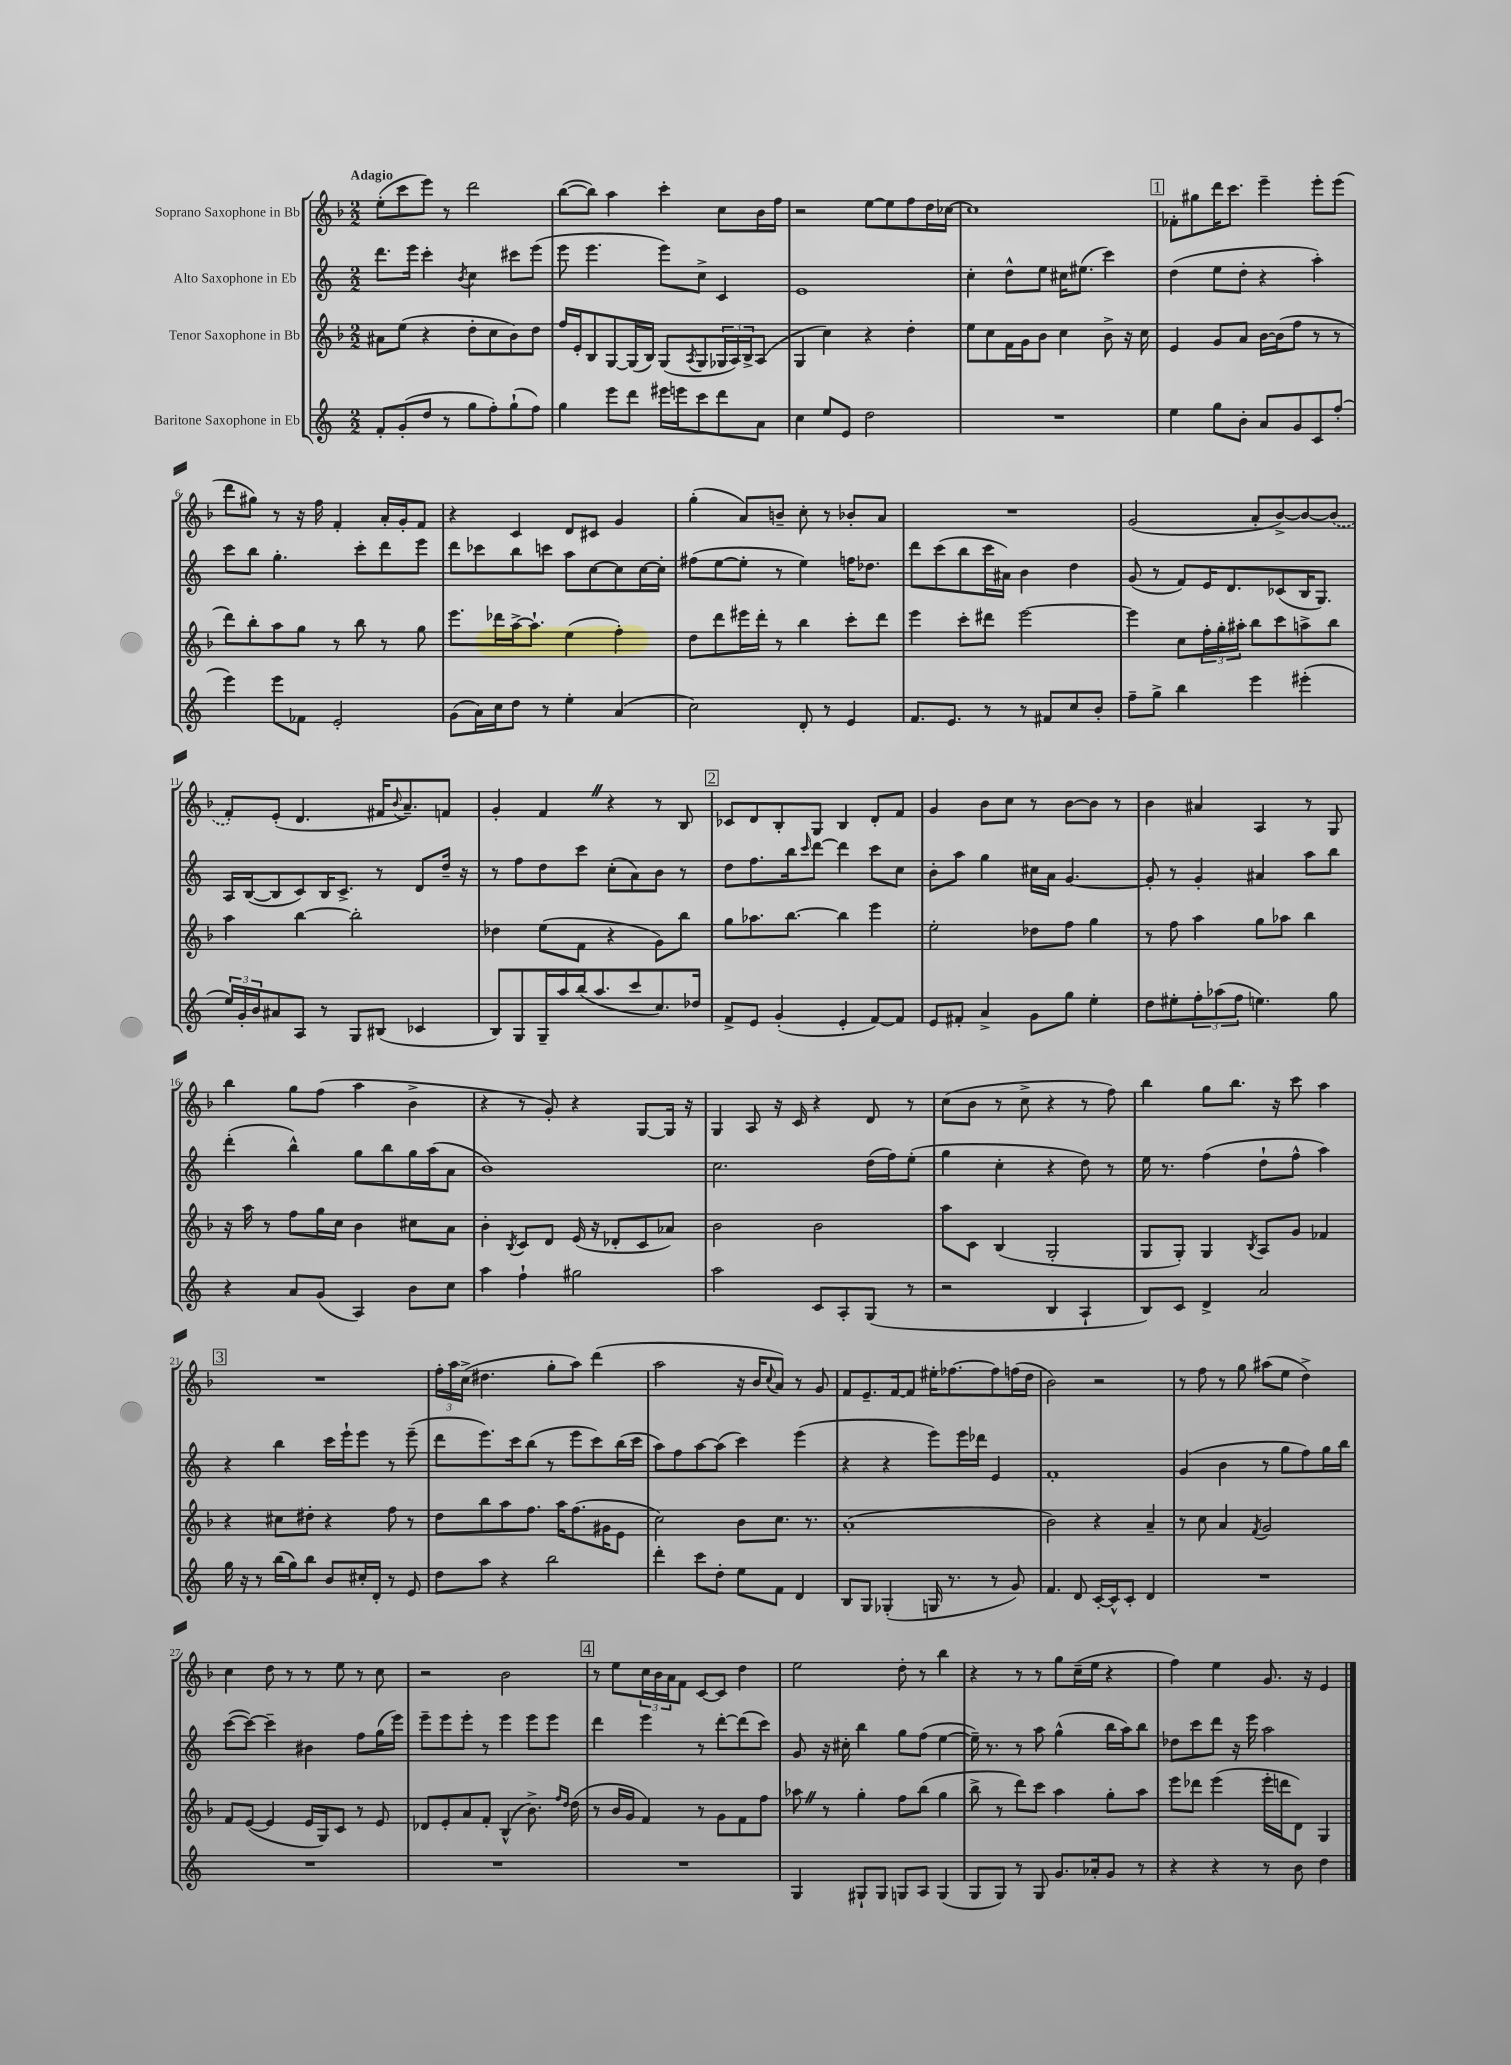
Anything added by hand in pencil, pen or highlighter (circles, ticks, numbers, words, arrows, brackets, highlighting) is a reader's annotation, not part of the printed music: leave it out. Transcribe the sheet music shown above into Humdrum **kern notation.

**kern	**kern	**kern	**kern
*part4	*part3	*part2	*part1
*staff4	*staff3	*staff2	*staff1
*I"Baritone Saxophone in Eb	*I"Tenor Saxophone in Bb	*I"Alto Saxophone in Eb	*I"Soprano Saxophone in Bb
*clefG2	*clefG2	*clefG2	*clefG2
*k[]	*k[b-]	*k[]	*k[b-]
*M2/2	*M2/2	*M2/2	*M2/2
=1	=1	=1	=1
!	!	!	!LO:TX:a:B:t=Adagio
8f'/L	8a#X\L	8.ddd\L	(8ee'\L
(8g'/	(8ee\J	.	8ccc\
.	.	16eee\Jk	.
8dd/J	4r	4ccc'\	8eee\J)
8r	.	.	8r
.	.	8qb/	.
8gg\L	8dd'\L	4cc\	2ddd\
8ff'\)	8cc\	.	.
(8gg`\	8b-\)	8ccc#X\L	.
8ff\J)	8dd\J	(8eee\J	.
=2	=2	=2	=2
4gg\	16ff/LL	8eee\	([8bb-\L
.	16e'/J	.	.
.	8B-/	4.eee\	8bb-\J])
8eee\L	[8G/	.	4aa\
8ddd\J	(16G/L]	.	.
.	16B-/JJ)	.	.
16eee#X\LL	(8G/L	8eee\L)	4ccc'\
16eeen\J	.	.	.
.	8qA/	.	.
8ccc\	8G/	8cc^\J	.
8ddd\	24G-X/L	4c/	8cc\L
.	24A/)	.	.
.	24B-^/J	.	.
8a\J	(8A/J	.	16b-\L
.	.	.	16ff\JJ
=3	=3	=3	=3
4cc\	4G/	1e	2r
8ee/L	4cc\)	.	.
8e/J	.	.	.
2dd\	4r	.	[8ee\L
.	.	.	8ee\]
.	4dd'\	.	8ff\
.	.	.	16dd\L
.	.	.	[16cc-X\JJ
=4	=4	=4	=4
1r	8ee\L	4cc'\	1cc-]
.	8cc\	.	.
.	16f\L	8dd^^\L	.
.	16g\J	.	.
.	8b-\J	8ee\J	.
.	4cc\	16cc#X\KL	.
.	.	(8.ee#X\J	.
.	8b-^\	4ccc\)	.
.	16r	.	.
.	16cc\	.	.
!!LO:REH:place=s1:t=1
=5	=5	=5	=5
4ee\	4e/	(4dd\	8f-X'\L
.	.	.	8gg#X\
8gg\L	8g/L	8ee\L	16ddd\K
.	.	.	8.ccc\J
8b'\J	8a/J	8dd'\J	.
8a/L	[16b-\LL	4r	4eee~\
.	(16b-\J]	.	.
8g/	8ff\J	.	.
8c/	8r	4aa'\)	8eee'\L
(8ff'/J	8r	.	(8eee\J
!!LO:LB:g=z
=6	=6	=6	=6
4eee\)	8ddd\L)	8ccc\L	8ddd\L
.	8bb-'\	8bb\J	8gg#X\J)
8eee\L	8aa\	4.gg'\	8r
8f-X\J	8gg\J	.	16r
.	.	.	16ff\
2e'/	8r	.	4f'/
.	8bb-\	8ccc'\L	.
.	8r	8ddd\	16a'/LL
.	.	.	16g'/J
.	8gg\	8eee\J	8f/J
=7	=7	=7	=7
(8g\L	8.eee\L	8ddd\L	4r
16a\L)	.	8ccc-X\	.
16cc\J	16ddd-X\L	.	.
8dd\J	[16aa^\J	8bb\	4c/
.	8.aa`\J]	.	.
8r	.	8cccn\J	.
4ee'\	(4ee\	8aa\L	8d/L
.	.	[8cc\	8c#X/J
(4a/	4ff'\)	8cc\]	4g/
.	.	[16cc\L	.
.	.	16cc'\JJ]	.
=8	=8	=8	=8
2cc\)	8dd\L	(8ff#X\L	(4gg'\
.	8ddd\	[8ee\	.
.	16eee#X\L	8ee'\J]	8a/L)
.	16ddd'\JJ	.	.
.	8r	8r	8bn~/J
8d'/	4bb-\	4ee\)	8cc'\
8r	.	.	8r
4e/	8ccc'\L	16ffn\KL	8b-X'/L
.	.	8.dd-X\J	.
.	8ddd\J	.	8a/J
=9	=9	=9	=9
8.f/L	4eee\	8ddd\L	1r
.	.	(8ccc\	.
8.e/J	.	.	.
.	8ccc'\L	8bb\	.
8r	8ddd#X\J	16ccc\L	.
.	.	16a#X\JJ)	.
8r	[2eee\	4b\	.
8f#X/L	.	.	.
8cc/	.	4dd\	.
8b'/J	.	.	.
=10	=10	=10	=10
8ff~\L	4eee\]	(8g/	(2g/
8gg^\J	.	8r	.
4bb\	8cc\L	8f/L)	.
.	24ff'\L	16e/K	.
.	24gg'\	.	.
.	.	8.d/	.
.	24aa#X'\JJ	.	.
4eee\	8bb-\L	.	8a'/L
.	8ccc\	(8c-X/	[8b-^/)
(4eee#X'\	8aan^\	16B/K	8b-/_
.	.	8.G/J)	.
.	8bb-\J	.	(8b-/J]
!!LO:LB:g=z
=11	=11	=11	=11
24ee/LL)	4aa\	16A/LL	8f'/L)
24g'/	.	.	.
.	.	([16B/J	.
24b/J	.	.	.
8a#X/	.	8B/]	(8e'/J
8A/J	[4bb-\	8c/)	4.d/
8r	.	16B/K	.
.	.	8.c^/J	.
8G/L	2bb-'\]	.	.
(8B#X/J	.	8r	16f#X/KL
.	.	.	8qqb-/
.	.	.	8.a~/)
4c-X/	.	8d/L	.
.	.	16dd~/Jk	8fn/J
.	.	16r	.
=12	=12	=12	=12
8B/L)	4dd-X\	8r	4g'/
8G/	.	8ff\L	.
16G~/L	(8ee\L	8dd\	4fZ/
16aa/	.	.	.
(16bb/J	8f\J	8ccc\J	.
8.aa/	.	.	.
.	4r	(8cc'\L	4r
8ccc/	.	8a\)	.
8.cc/)	8g\L)	8b\J	8r
.	8bb-\J	8r	8B-/
16dd-X/Jk	.	.	.
!!LO:REH:place=s1:t=2
=13	=13	=13	=13
8f^/L	8gg\L	8dd\L	8c-X/L
8e/J	8.aa-X\	8.ff\	8d/
(4g'/	.	.	8B-'/
.	[8.bb-\J	16bb\k	.
.	.	16qqccc/	.
.	.	[8ddd\J	8G/J
4e'/	4bb-\]	4ddd\]	4B-/
[8f/L)	4eee\	8ccc\L	8d'/L
8f/J]	.	8cc\J	8f/J
=14	=14	=14	=14
8e/L	2ee'\	8b'\L	4g/
8f#X'/J	.	8aa\J	.
4a^/	.	4gg\	8b-\L
.	.	.	8cc\J
8g\L	8dd-X\L	16cc#X\LL	8r
.	.	16a\JJ	.
8gg\J	8ff\J	[4.g/	[8b-\L
4ee'\	4gg\	.	8b-\J]
.	.	.	8r
=15	=15	=15	=15
8dd\L	8r	8g'/]	4b-\
8ee#X'\	8ff\	8r	.
12ff'\	4aa\	4g'/	4a#X/
(12aa-X\	.	.	.
12ff\J	.	.	.
4.een\)	8gg\L	4a#X/	4A/
.	8aa-X\J	.	.
.	4bb-\	8aa\L	8r
8gg\	.	8bb\J	8G/
!!LO:LB:g=z
=16	=16	=16	=16
4r	16r	(4ddd'\	4bb-\
.	16aa\	.	.
.	8r	.	.
8a/L	8ff\L	4bb^^\)	8gg\L
(8g/J	16gg\L	.	(8ff\J
.	16cc\JJ	.	.
4A/)	4b-\	8gg\L	4aa\
.	.	8bb\	.
8b\L	8cc#X\L	16gg\L	4b-^\
.	.	(16aa\J	.
8cc\J	8a\J	8a\J	.
=17	=17	=17	=17
4aa\	4b-'\	1b)	4r
.	8qB-/	.	.
4ff`\	8c/L	.	8r
.	8d/J	.	8g'/)
2gg#X\	(16e/	.	4r
.	16r	.	.
.	8d-X'/L	.	.
.	8c/	.	[8G/L
.	8a-X/J)	.	16G/Jk]
.	.	.	16r
=18	=18	=18	=18
2aa\	2b-\	2.cc\	4G/
.	.	.	8A/
.	.	.	16r
.	.	.	16c/
8c/L	2b-\	.	4r
8A'/	.	.	.
(8G/J	.	(16dd\LL	8d/
.	.	16ff\J)	.
8r	.	(8ee'\J	8r
=19	=19	=19	=19
2r	8aa\L	4gg\	(8cc\L
.	8c\J	.	8b-\J
.	(4B-/	4cc'\	8r
.	.	.	8cc^\
4B/	2G'/	4r	4r
4A`/	.	8dd\)	8r
.	.	8r	8ff\)
=20	=20	=20	=20
8B/L)	8G/L	16ee\	4bb-\
.	.	8.r	.
8c/J	8G'/J)	.	.
4d^/	4G/	(4ff\	8gg\L
.	.	.	8.bb-\J
.	8qB-/	.	.
2a/	8A/L	8dd`\L	.
.	.	.	16r
.	8g/J	8ff^^\J	8ccc\
.	4f-X/	4aa\)	4aa\
!!LO:LB:g=z
!!LO:REH:place=s1:t=3
=21	=21	=21	=21
16gg\	4r	4r	1r
16r	.	.	.
8r	.	.	.
(16bb\LL	8cc#X\L	4bb\	.
16gg\J)	.	.	.
8bb\J	8dd#X'\J	.	.
8b/L	4r	16ccc\LL	.
.	.	16eee`\J	.
16cc#X'/L	.	8eee\J	.
16d'/JJ	.	.	.
8r	8ff\	8r	.
8e/	8r	(8eee~\	.
=22	=22	=22	=22
8dd\L	8dd\L	8ddd\L	24ff'\LL
.	.	.	24aa\
.	.	.	(24cc^\JJ
8aa\J	8bb-\	8.eee\)	4.dd#X\
4r	8aa\	.	.
.	.	16ccc\k	.
.	8.ff\J	(8bb\J	.
2bb\	.	8r	8gg'\L
.	16aa\KL	.	.
.	(8.ff\	8eee\L	8aa\J)
.	.	8ccc\)	(4ddd\
.	16g#X\K	.	.
.	8e\J	(16bb\L	.
.	.	16ccc\JJ	.
=23	=23	=23	=23
4ddd'\	2cc\)	8aa\L)	2aa\
.	.	8ff\	.
8ccc\L	.	[8aa\	.
8dd'\J	.	(8aa\J]	.
8ee\L	8b-\L	4ccc\)	16r
.	.	.	16b-/KL
.	.	.	8qqcc/
8f\J	8.cc\J	.	8a/J)
4d/	.	(4eee\	8r
.	8.r	.	.
.	.	.	8g/
=24	=24	=24	=24
8B/L	(1a'	4r	8f/L
8G/J	.	.	8.e~/
(4G-X'/	.	4r	.
.	.	.	[16f/k
.	.	.	8f/J]
16Gn/	.	8eee\L)	16ee#X'\KL
8.r	.	.	[8.ff-X\
.	.	16eee\L	.
.	.	16ddd-X\JJ	.
8r	.	4e/	8ff-\]
8g/)	.	.	(16ffn\L
.	.	.	16dd\JJ
=25	=25	=25	=25
4.f/	2b-\)	1f'	2b-\)
8d/	.	.	.
[16c'/LL	4r	.	2r
16c^^/J]	.	.	.
8c'/J	.	.	.
4d/	4a~/	.	.
=26	=26	=26	=26
1r	8r	(4g/	8r
.	8cc\	.	8ff\
.	4a/	4b\	8r
.	.	.	8gg\
.	8qf/	.	.
.	2g/	8r	(8aa#X\L
.	.	8gg\L	8ee\J
.	.	8ff\)	4dd^\)
.	.	16gg\L	.
.	.	16bb\JJ	.
!!LO:LB:g=z
=27	=27	=27	=27
1r	8f/L	([8ccc\L	4cc\
.	([8e/J	8ccc\J_)	.
.	4e/]	4ccc~\]	8dd\
.	.	.	8r
.	16e/LL	4b#X\	8r
.	16G/J)	.	.
.	8c/J	.	8ee\
.	8r	8ff\L	8r
.	8e/	(16gg\L	8cc\
.	.	16eee\JJ)	.
=28	=28	=28	=28
1r	8d-X/L	8eee~\L	2r
.	8e'/	8eee\	.
.	8a/	8eee'\J	.
.	8f'/J	8r	.
.	(4B-^^/	4eee\	2b-\
.	8.b-^\)	8eee\L	.
.	.	8eee\J	.
.	16qqff/LL	.	.
.	16qqdd/JJ	.	.
.	(16dd\	.	.
!!LO:REH:place=s1:t=4
=29	=29	=29	=29
1r	8r	4ddd\	8r
.	16b-/LL	.	8ee\L
.	16g/JJ	.	.
.	4f/)	4eee\	24cc\L
.	.	.	24b-\
.	.	.	24a\J
.	.	.	8f\J
.	8r	8r	[8c/L
.	8g\L	[8ddd'\L	8c/J]
.	8f\	(8ddd\]	4dd\
.	8ff\J	8ccc\J)	.
=30	=30	=30	=30
4G/	8aa-XZ\	8g/	2ee\
.	8r	16r	.
.	.	16cc#X'\	.
8G#X`/L	4gg'\	4bb\	.
8G#/J	.	.	.
8Gn/L	8ff\L	8gg\L	8dd'\
8A/J	(8bb-\J	(8ff\J	8r
(4G/	4gg\	[4ee\	4bb-\
=31	=31	=31	=31
8G/L	8bb-^\	16ee~\])	4r
.	.	8.r	.
8G/J)	8r	.	.
8r	8ddd\L)	8r	8r
8G/	8ccc\J	8aa\	8r
8.g/L	4aa\	(4gg^^\	8gg\L
.	.	.	(16cc~\L
16a-X'/k	.	.	16ee\JJ
8g/J	8gg'\L	16bb\LL	4r
.	.	16aa\J)	.
8r	8aa\J	8bb\J	.
=32	=32	=32	=32
4r	8eee\L	8dd-X\L	4ff\)
.	8ddd-X\J	8ccc\	.
4r	(4eee\	8ddd\J	4ee\
.	.	16r	.
.	.	16eee\	.
8r	16eee'\LL	2aa\	8.g/
.	16dddn\J	.	.
8b\	8d\J)	.	.
.	.	.	16r
4dd\	4G/	.	4e/
==	==	==	==
*-	*-	*-	*-
